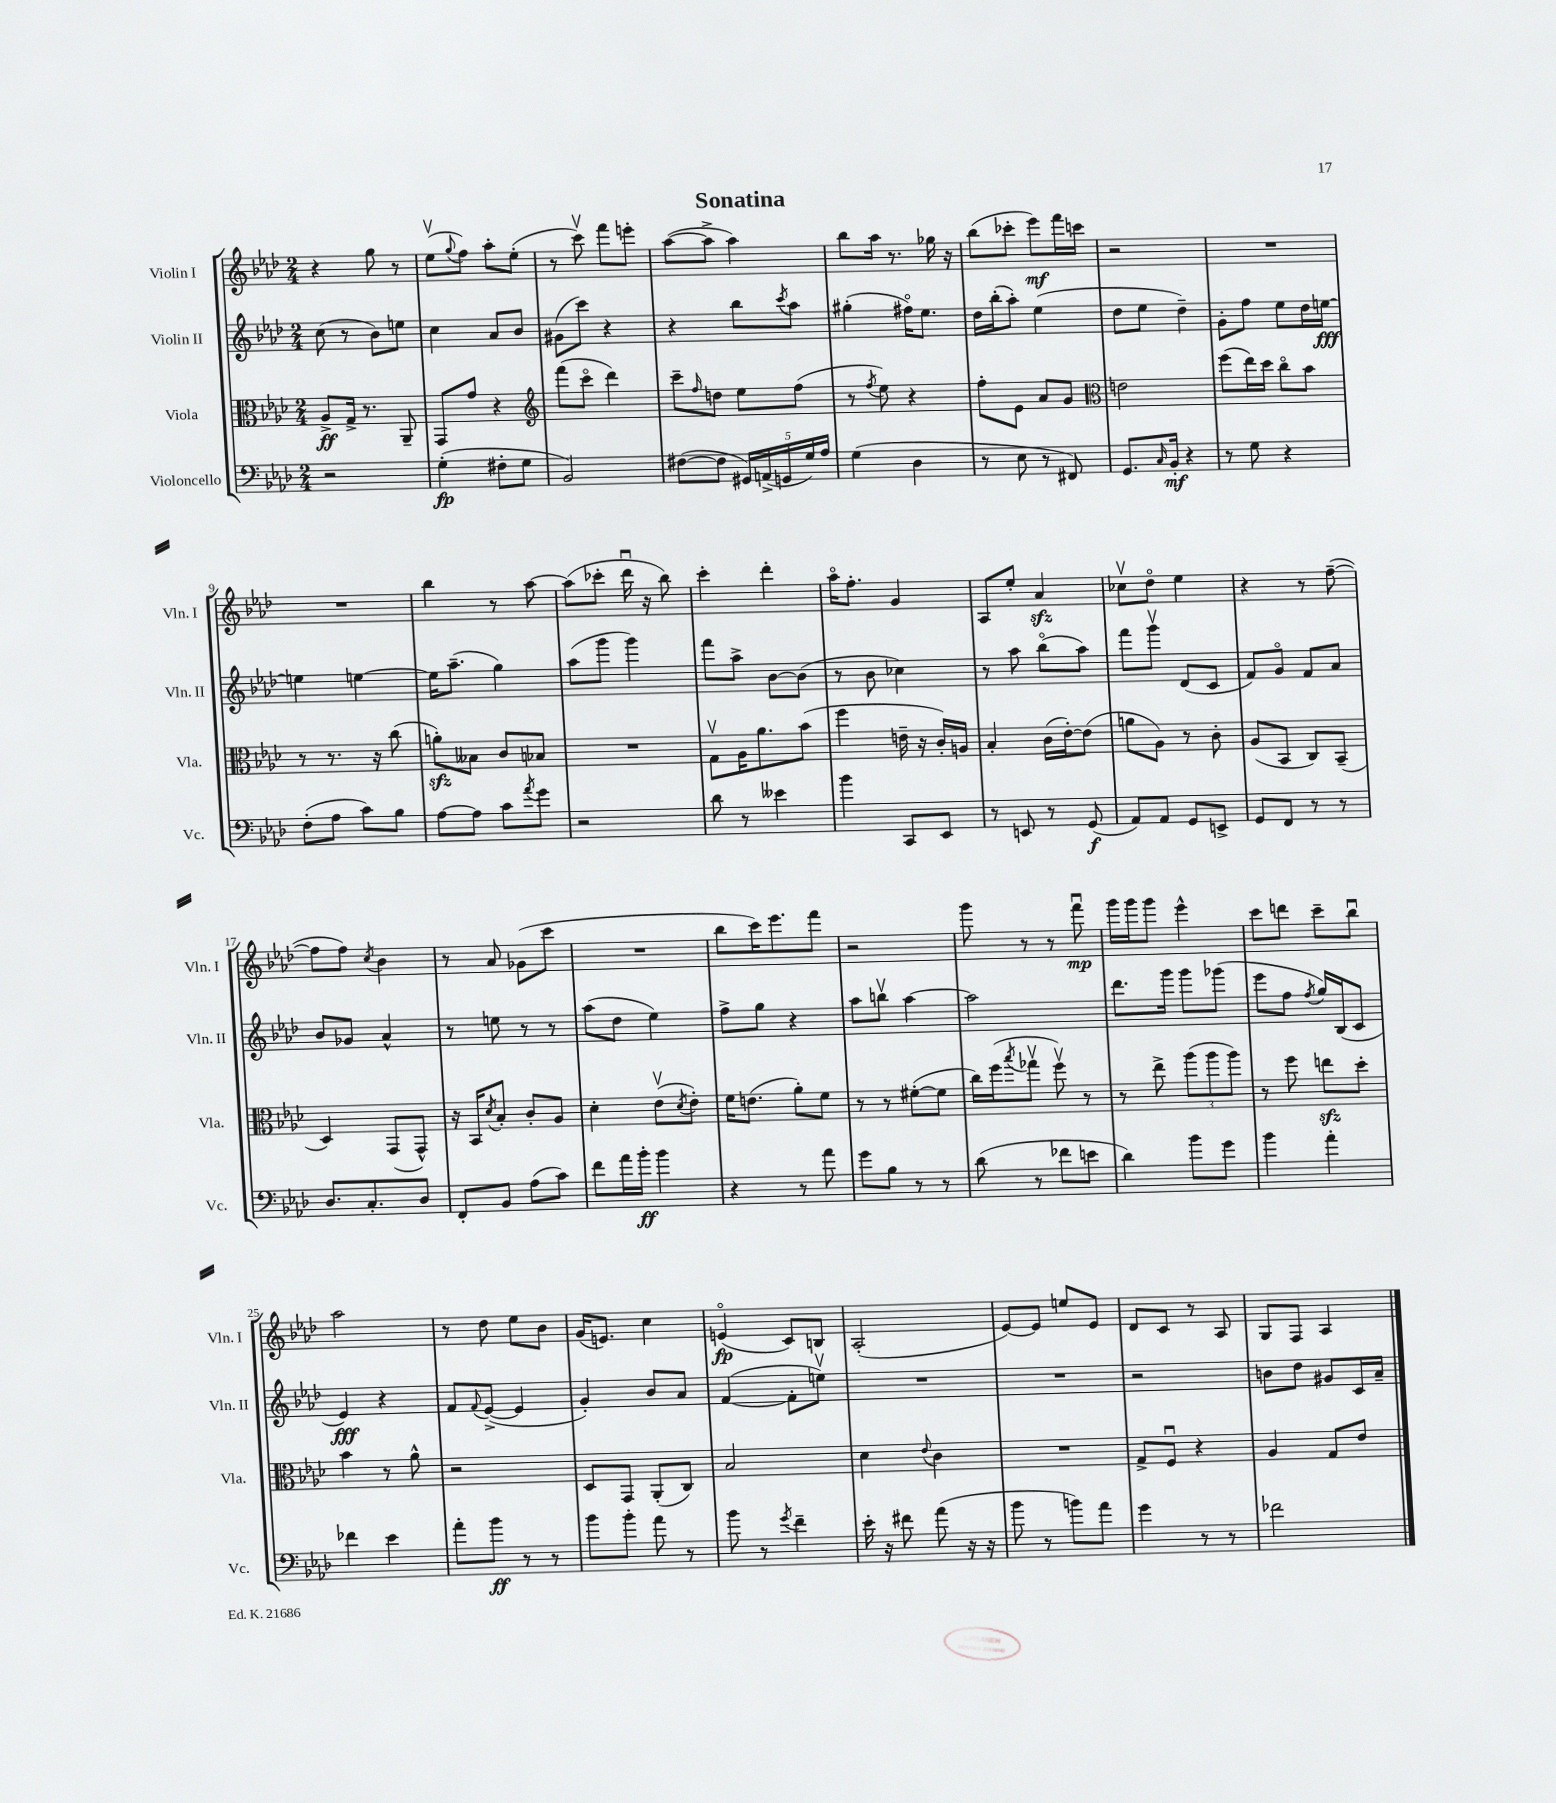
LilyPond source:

\header { title = "Sonatina" }
<<
\new StaffGroup <<
\new Staff = "s0" \with { instrumentName = "Violin I" shortInstrumentName = "Vln. I" } {
    \clef treble \key aes \major \numericTimeSignature \time 2/4
    r4 g''8 r8 |
    ees''8\upbow( \appoggiatura { g''8 } f''8) aes''8-. ees''8-.( |
    r8 c'''8\upbow) f'''8 e'''8-. |
    aes''8~( aes''8-> aes''4) |
    bes''8 aes''16 r8. ges''16 r16 |
    bes''8( ces'''8-. ees'''8\mf) f'''16 c'''16 |
    r2 |
    R2 |
    R2 |
    bes''4 r8 aes''8~ |
    aes''8( ces'''8-. des'''16\downbow r16 bes''8) |
    c'''4-. des'''4-. |
    aes''16\flageolet f''8.-. g'4 |
    aes8 ees''8-. aes'4\sfz |
    ces''8\upbow des''8\flageolet ees''4 |
    r4 r8 f''8~--( |
    f''8 f''8) \acciaccatura { c''8 } bes'4 |
    r8 aes'8 ges'8( c'''8 |
    R2 |
    bes''8 c'''16) ees'''8. f'''8 |
    r2 |
    g'''8 r8 r8 f'''8\downbow\mp |
    g'''16 g'''16 g'''8 ees'''4-^ |
    c'''8 d'''8 c'''8-- bes''8\downbow |
    aes''2 |
    r8 des''8 ees''8 bes'8 |
    g'16( e'8.) c''4 |
    e'4\flageolet\fp( c'8) b8 |
    aes2-.( |
    ees'8~) ees'8 e''8 ees'8 |
    des'8 c'8 r8 aes8 |
    g8 f8 aes4 \bar "|." |
}
\new Staff = "s1" \with { instrumentName = "Violin II" shortInstrumentName = "Vln. II" } {
    \clef treble \key aes \major \numericTimeSignature \time 2/4
    c''8( r8 bes'8) e''8 |
    c''4 aes'8 bes'8 |
    gis'8( c'''8) r4 |
    r4 bes''8 \acciaccatura { c'''8 } aes''8 |
    gis''4-.( fis''16\flageolet) ees''8. |
    des''16 bes''16-.( aes''8-.) ees''4( |
    des''8 ees''8 des''4--) |
    g'8-. f''8 ees''8 des''16 e''16~\fff |
    e''4 e''4~ |
    e''16 aes''8.--( g''4) |
    aes''8( g'''8 g'''4) |
    f'''8 aes''8-> bes'8~ bes'8( |
    r8 bes'8 ces''4) |
    r8 aes''8 bes''8\flageolet( aes''8) |
    f'''8 g'''8\upbow des'8( c'8 |
    f'8) g'8\flageolet f'8 aes'8 |
    bes'8 ges'8 aes'4-^ |
    r8 e''8 r8 r8 |
    aes''8( des''8 ees''4) |
    f''8-> g''8 r4 |
    aes''8 b''8\upbow aes''4~ |
    aes''2 |
    des'''8. g'''16 g'''8 ges'''8( |
    ees'''8 f''8 \acciaccatura { f''8 } g''16) bes16( c'8 |
    ees'4\fff) r4 |
    f'8 \appoggiatura { f'8 } ees'8~->( ees'4 |
    g'4-.) bes'8 aes'8 |
    f'4~( f'8-. e''8\upbow) |
    R2 |
    R2 |
    r2 |
    b'8 des''8 gis'8 c'16 aes'16-- \bar "|." |
}
\new Staff = "s2" \with { instrumentName = "Viola" shortInstrumentName = "Vla." } {
    \clef alto \key aes \major \numericTimeSignature \time 2/4
    aes8->\ff g16-> r8. aes,8-- |
    g,8 g'8 r4 |
    \clef treble f'''8( c'''8\flageolet des'''4) |
    c'''8-- \grace { f''16 } d''8 ees''8 f''8( |
    r8 \acciaccatura { f''8 } ees''8) r4 |
    f''8-. ees'8 aes'8 g'8 |
    \clef alto e'2 |
    f''8( ees''16) des''16 c''8\flageolet bes'8 |
    r8 r8. r16 c''8( |
    a'8-.\sfz) beses8 c'8 bes8 |
    R2 |
    g8\upbow aes16 aes'8. bes'8( |
    f''4 e'16-- r16 c'16-.) a16 |
    bes4-. c'16( ees'16~-.) ees'8( |
    a'8 aes8) r8 c'8-. |
    aes8( bes,8 c8) bes,8--( |
    des4) g,8( g,8-^) |
    r16 bes,16 \acciaccatura { des'8 } bes8-. c'8-. aes8 |
    des'4-. ees'8\upbow( \acciaccatura { des'8 } ees'8-.) |
    f'16 e'8.( aes'8-.) f'8 |
    r8 r8 fis'8~-.( fis'8 |
    c''16) f''16( \acciaccatura { bes''8 } ges''8\upbow f''8\upbow) r8 |
    r8 ees''8-> \tuplet 3/2 { aes''8( aes''8 aes''8) } |
    r8 f''8 e''8\sfz des''8-. |
    bes'4 r8 aes'8-^ |
    r2 |
    des8 g,8 aes,8-.( c8) |
    bes2 |
    des'4 \appoggiatura { ees'8 } c'4 |
    R2 |
    g8-> f8\downbow r4 |
    aes4 g8 ees'8 \bar "|." |
}
\new Staff = "s3" \with { instrumentName = "Violoncello" shortInstrumentName = "Vc." } {
    \clef bass \key aes \major \numericTimeSignature \time 2/4
    r2 |
    g4-.\fp( fis8-. g8 |
    bes,2) |
    fis8~( fis8 \tuplet 5/4 { gis,16) a,16->( g,16 g16) aes16 } |
    g4( des4 |
    r8 ees8 r8 fis,8) |
    g,8. \grace { c16 } bes,16-.\mf r4 |
    r8 g8 r4 |
    f8-.( aes8 c'8) bes8 |
    aes8~ aes8 c'8 \acciaccatura { aes'8 } g'8 |
    r2 |
    des'8 r8 eeses'4 |
    bes'4 c,8 ees,8 |
    r8 e,8 r8 g,8\f( |
    aes,8) aes,8 g,8 e,8-> |
    g,8 f,8 r8 r8 |
    des8. c8.-. des8 |
    f,8-. bes,8 aes8( c'8) |
    f'8 aes'16 bes'16-.\ff bes'4 |
    r4 r8 aes'8 |
    g'8 bes8 r8 r8 |
    des'8( r8 fes'8 e'8 |
    des'4) bes'8 g'8 |
    bes'4 aes'4-. |
    fes'4 ees'4 |
    aes'8-. bes'8\ff r8 r8 |
    bes'8 bes'8-. aes'8 r8 |
    bes'8 r8 \acciaccatura { g'8 } f'4-- |
    ees'16-. r16 fis'8 aes'8( r16 r16 |
    bes'8 r8 b'8) aes'8 |
    g'4 r8 r8 |
    fes'2 \bar "|." |
}
>>
>>
